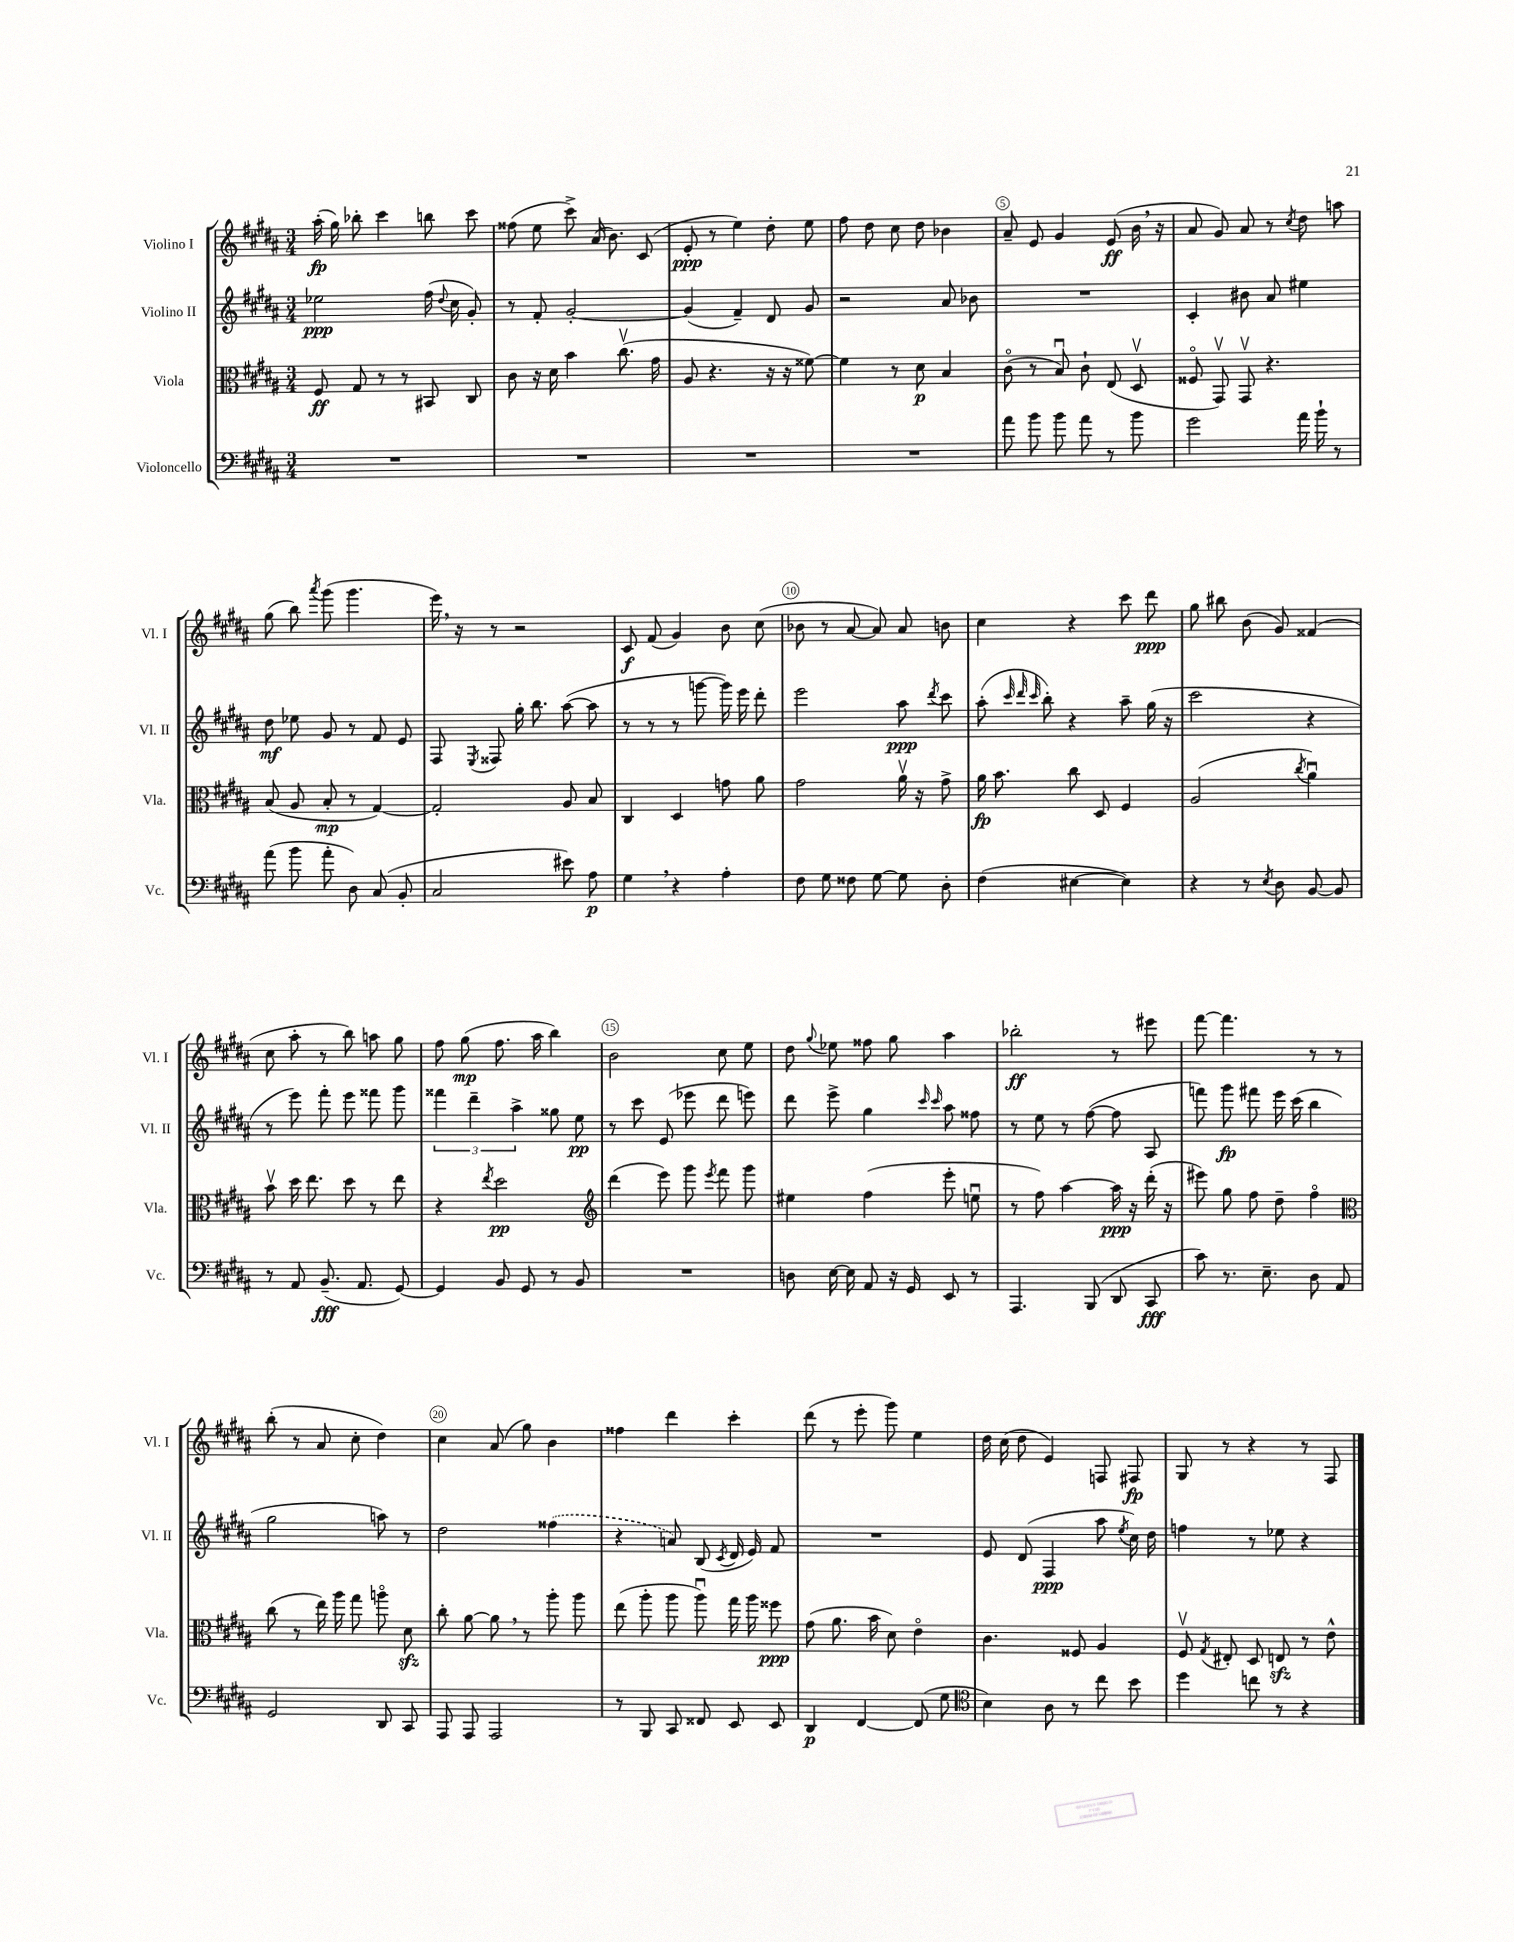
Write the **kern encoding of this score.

**kern	**kern	**kern	**kern
*staff4	*staff3	*staff2	*staff1
*clefF4	*clefC3	*clefG2	*clefG2
*k[f#c#g#d#a#]	*k[f#c#g#d#a#]	*k[f#c#g#d#a#]	*k[f#c#g#d#a#]
*M3/4	*M3/4	*M3/4	*M3/4
2.r	8F#/	2ee-\	(16aa#'\
.	.	.	16gg#\)
.	8G#/	.	8bb-'\
.	8r	.	4ccc#\
.	8r	.	.
.	8BB#/	(16ff#\	8bb\
.	.	8qqdd#/	.
.	.	16cc#\	.
.	8C#/	8g#'/)	8ccc#\
=	=	=	=
2.r	8c#\	8r	(8ff##\
.	16r	8f#'/	8ee\
.	16d#\	.	.
.	4b\	[2g#'/	8ccc#^\)
.	.	.	(16a#/
.	.	.	8.b\)
.	(8.cc#v\	.	.
.	.	.	(8c#/
.	16g#\	.	.
=	=	=	=
2.r	8A#/	(4g#/]	8e'/
.	4.r	.	8r
.	.	4f#~/)	4ee\)
.	16r	8d#/	8dd#'\
.	16r	.	.
.	[8f##\)	8g#/	8ee\
=	=	=	=
2.r	4f##\]	2r	8ff#\
.	.	.	8dd#\
.	8r	.	8cc#\
.	8d#\	.	8dd#\
.	4B/	8a#/	4b-\
.	.	8b-\	.
=	=	=	=
8a#\	(8c#o\	2.r	8a#~/
8b\	8r	.	8e/
8b\	8Bu/)	.	4g#/
8a#\	8c#`\	.	.
8r	(8E/	.	(8e/
8b\	8D#v/	.	16b\
.	.	.	16r
=	=	=	=
2g#\	8F##o/	4c#'/	8a#/
.	8GG#v/)	.	8g#/)
.	8GG#v/	8b#\	8a#/
.	4.r	8a#/	8r
.	.	.	8qcc#/
16a#\	.	4ee#\	8dd#\
16b`\	.	.	.
8r	.	.	8aa\
=	=	=	=
(8a#\	(8B/	8dd#\	(8gg#\
8b\	8A#/	8ee-\	8bb\)
.	.	.	8qaaa#/
8a#'\	8B'/	8g#/	(8ggg#\
8D#\)	8r	8r	4.ggg#\
(8C#/	[4G#/)	8f#/	.
8BB'/	.	8e/	.
=	=	=	=
2C#/	2G#'/]	8F#/	16eee\)
.	.	.	16r
.	.	8qE/	.
.	.	8F##/	8r
.	.	16gg#'\	2r
.	.	8.bb\	.
8e#\)	8A#/	([8aa#\	.
8A#\	8B/	8aa#\]	.
=	=	=	=
4G#\	4C#/	8r	8c#/
.	.	8r	(8f#/
4r	4D#/	8r	4g#/)
.	.	[8ggg\	.
4A#'\	8g\	16ggg\])	8b\
.	.	16eee\	.
.	8a#\	8ddd#'\	(8cc#\
=	=	=	=
8F#\	2g#\	2eee\	8b-\
8G#\	.	.	8r
8F##\	.	.	[8a#/
[8G#\	.	.	8a#/])
8G#\]	16a#v\	8aa#\	8a#/
.	16r	.	.
.	.	8qddd#/	.
8D#'\	8g#^\	8ccc#\	8b\
=	=	=	=
(4F#\	16a#\	(8aa#'\	4cc#\
.	8.b\	.	.
.	.	32qqccc#/	.
.	.	32qqddd#/	.
.	.	32qqccc#/	.
.	.	8bb'\)	.
[4E#\	8cc#\	4r	4r
.	8D#/	.	.
4E#\])	4F#/	8aa#~\	8ccc#\
.	.	(16gg#\	8ddd#\
.	.	16r	.
=	=	=	=
4r	(2A#/	2ccc#\	8gg#\
.	.	.	8bb#\
8r	.	.	(8b\
8qE/	.	.	.
8D#\	.	.	8g#/)
.	8qcc#/	.	.
[8BB/	4a#u\)	4r	(4f##/
8BB/]	.	.	.
=	=	=	=
8r	8bv\	8r	8cc#\
8AA#/	16dd#\	8eee\)	8aa#'\
.	8.ee\	.	.
(8.BB~/	.	8fff#'\	8r
.	8dd#\	8eee\	8bb\)
8.AA#/	.	.	.
.	8r	8fff##\	8aa\
[8GG#/)	8ee\	8ggg#\	8gg#\
=	=	=	=
4GG#/]	4r	6fff##\	8ff#\
.	.	.	(8gg#\
.	.	6ddd#~\	.
.	8qee/	.	.
8BB/	2dd#\	.	8.ff#\
.	.	6aa#^\	.
8GG#/	.	.	.
.	.	.	16aa#\
8r	.	8gg##\	4bb\)
8BB/	.	8ee\	.
=	=	=	=
*	*clefG2	*	*
2.r	(4ddd#\	8r	2b\
.	.	8ccc#\	.
.	8eee\)	(8e/	.
.	8ggg#\	8eee-\	.
.	8qeee/	.	.
.	8fff#\	8ddd#\	8cc#\
.	8ggg#\	8eee\)	8ee\
=	=	=	=
8D\	4ee#\	8ddd#\	8dd#\
.	.	.	8qqgg#/
[16E\	.	8eee^\	8ee-\
16E\]	.	.	.
8AA#/	(4ff#\	4gg#\	8ff##\
16r	.	.	8gg#\
16GG#/	.	.	.
.	.	16qqccc#/	.
.	.	16qqccc#/	.
8EE/	8eee'\	8aa#\	4aa#\
8r	8eeu\	8ff##\	.
=	=	=	=
4.AAA#/	8r	8r	2bb-'\
.	8ff#\)	8ee\	.
.	[4aa#\	8r	.
(8BBB/	.	([8ff#\	.
8DD#/	16aa#\]	8ff#\]	8r
.	16r	.	.
8CC#/	(16ddd#'\	8A#/	8eee#\
.	16r	.	.
=	=	=	=
8c#\)	8eee#\)	8fff\)	[8fff#\
8.r	8gg#\	8ggg#\	4.fff#\]
.	8ff#\	8fff#\	.
8.E~\	.	.	.
.	8dd#~\	16eee\	.
.	.	(16ccc#\	.
8D#\	4ff#o\	4bb\	8r
8AA#/	.	.	8r
=	=	=	=
*	*clefC3	*	*
2GG#/	(8cc#\	2gg#\	(8bb'\
.	8r	.	8r
.	16ee\)	.	8a#/
.	16aa#\	.	.
.	8gg#\	.	8cc#'\
8DD#/	8aao\	8aa\)	4dd#\)
8CC#/	8d#\	8r	.
=	=	=	=
8AAA#/	8cc#'\	2dd#\	4cc#\
8AAA#/	[8a#\	.	.
2AAA#/	8a#\]	.	(8a#/
.	8r	.	8gg#\)
.	8aa#'\	(4ff##\	4b\
.	8aa#\	.	.
=	=	=	=
8r	(8ee\	4r	4ff##\
8BBB/	8aa#'\	.	.
8CC#/	8aa#\	8a/)	4ddd#\
8FF##/	8aa#u\)	(8B/	.
.	.	8qc#/	.
8EE/	16gg#\	16d#/	4ccc#'\
.	16aa#\	16e/)	.
8EE/	8ff##\	8f#/	.
=	=	=	=
4DD#/	(8g#\	2.r	(8ddd#\
.	8.a#\	.	8r
[4FF#/	.	.	8eee'\
.	16b\	.	.
.	8d#\)	.	8ggg#\)
(8FF#/]	4eo\	.	4ee\
8G#\	.	.	.
=	=	=	=
*clefC4	*	*	*
4B\)	4.c#\	8e/	16dd#\
.	.	.	(16cc#\
.	.	(8d#/	8dd#\
8A#\	.	4F#/	4e/)
8r	8F##/	.	.
8cc#\	4A#/	8aa#\	8F/
.	.	8qee/	.
8b\	.	16cc#\)	8F#/
.	.	16dd#\	.
=	=	=	=
4dd#\	8F#v/	4ff\	8G#/
.	8qG#/	.	.
.	8E#'/	.	8r
8cc\	8D#/	8r	4r
8r	8E/	8ee-\	.
4r	8r	4r	8r
.	8e^^\	.	8F#/
==	==	==	==
*-	*-	*-	*-
